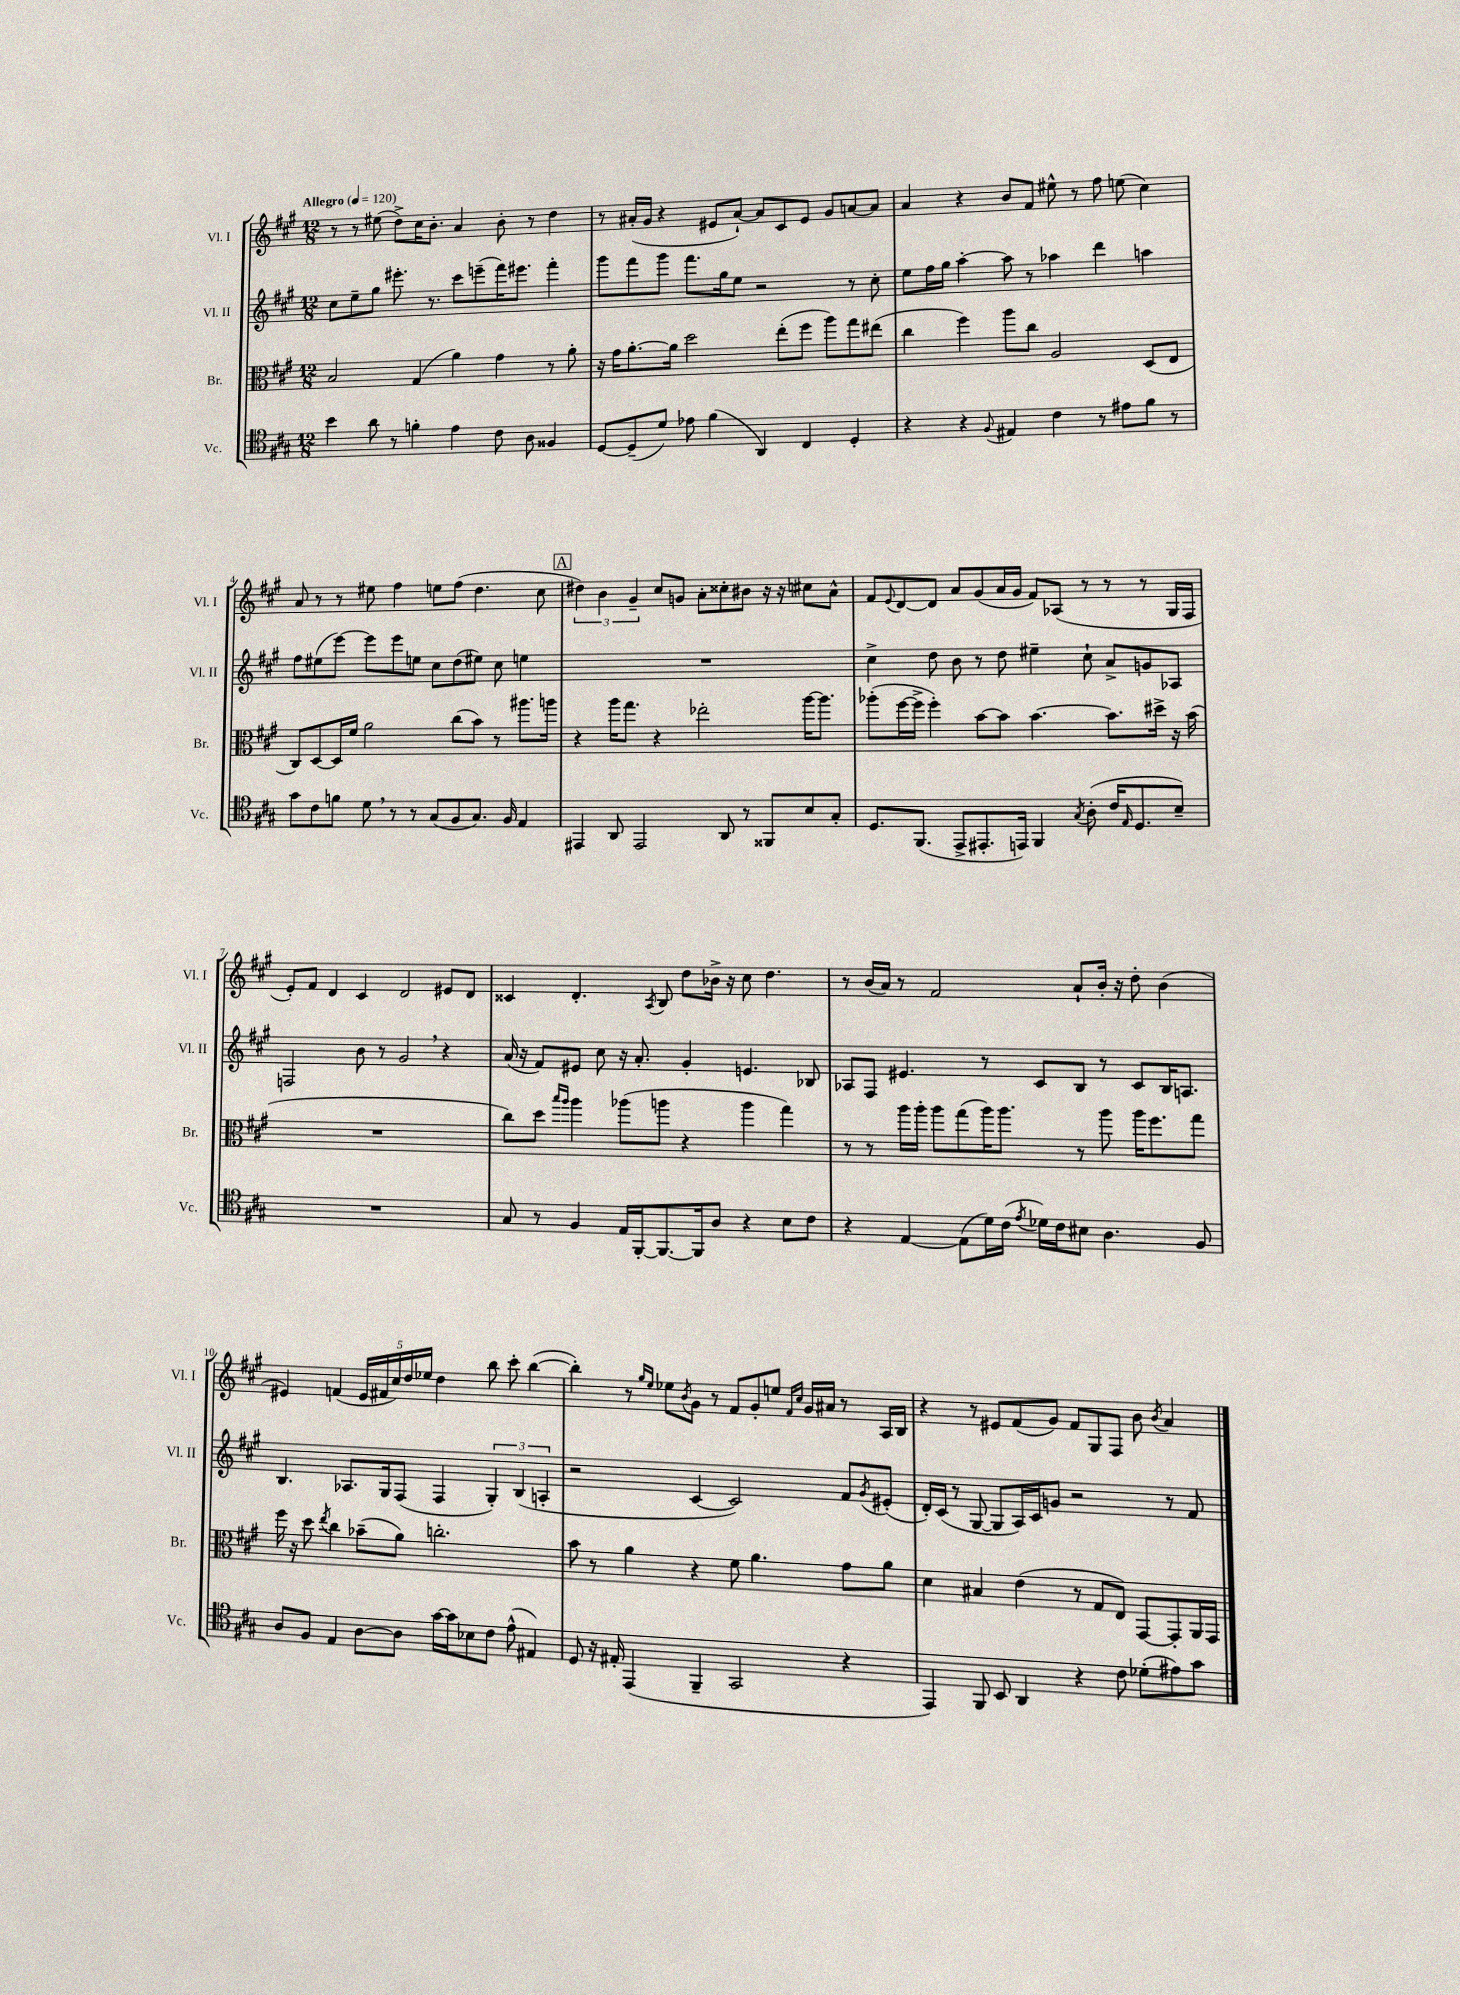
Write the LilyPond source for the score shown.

<<
\new StaffGroup <<
\new Staff = "s0" \with { instrumentName = "Vl. I" shortInstrumentName = "Vl. I" } {
    \clef treble \key a \major \numericTimeSignature \time 12/8 \tempo "Allegro" 4 = 120
    r8 r8 eis''8( d''8->) cis''16 b'8.-. a'4 b'8-. r8 d''4 |
    r8 ais'16-.( gis'16 r4 eis'8 ais'8~-!) ais'8 cis'8 eis'8 gis'8 a'8~ a'8 |
    a'4 r4 b'8 fis'8 eis''8-^ r8 fis''8 e''8( cis''4) |
    a'8 r8 r8 eis''8 fis''4 e''8 fis''8( d''4. cis''8 |
    \mark \markup { \box "A" } \tuplet 3/2 { dis''4) b'4 gis'4-- } cis''8 g'8 a'8-. cisis''8-. bis'8 r16 r16 cis''8 a'8-^ |
    fis'8 \appoggiatura { e'8 } d'8~ d'8 a'8 gis'8( a'16 gis'16 fis'8) aes8( r8 r8 r8 gis16 fis16 |
    e'8-.) fis'8 d'4 cis'4 d'2 eis'8 d'8 |
    cisis'4 d'4.-. \acciaccatura { a8 } b8 d''8 bes'16-> r16 cis''8 d''4. |
    r8 b'16( a'16) r8 fis'2 a'8-! b'16-. r16 d''8-. b'4( |
    eis'4) f'4( \tuplet 5/4 { eis'16 fis'16 cis''16) d''16 ees''16 } d''4 b''8 cis'''8-. b''4~( |
    b''4-.) r8 \grace { gis''16 e''16 } ees''8 \acciaccatura { b'8 } gis'8 r8 fis'8 gis'8-. e''8 \grace { fis'16 cis''16 } gis'16 ais'16 r8 a16 b16 |
    r4 r8 eis'8 fis'8( gis'8) fis'8 gis8 fis8 b'8 \acciaccatura { b'8 } a'4 \bar "|." |
}
\new Staff = "s1" \with { instrumentName = "Vl. II" shortInstrumentName = "Vl. II" } {
    \clef treble \key a \major \numericTimeSignature \time 12/8
    cis''8 e''8-- gis''8 eis'''8.-. r8. cis'''8 e'''8--( fis'''16) eis'''8. fis'''4-. |
    gis'''8 fis'''8 gis'''8 fis'''8. gis''16 e''8 r2 r8 cis''8-. |
    e''8 fis''16 gis''16 a''4~-. a''8 r8 aes''4 d'''4 a''4 |
    fis''8 eis''8( e'''8~) e'''8 e'''8 e''8 cis''8 d''8( eis''8) cis''8 e''4 |
    \mark \markup { \box "A" } R1. |
    cis''4-> d''8 b'8 r8 d''8 eis''4-- cis''8-! a'8-> g'8 aes8 |
    f2 b'8 r8 gis'2 \breathe r4 |
    a'16( r16 fis'8) eis'8 cis''8 r16 a'8.-. gis'4-. e'4. bes8 |
    aes8 fis8 eis'4. r8 cis'8 b8 r8 cis'8 b16 a8. |
    b4. aes8. gis16 fis8( fis4 \tuplet 3/2 { gis4-.) b4( a4-. } |
    r2 cis'4~ cis'2) fis'8 \acciaccatura { gis'8 } eis'8-.( |
    d'16-.) cis'16( r8 gis8~ gis8 a16) cis'16 g'8 r2 r8 fis'8 \bar "|." |
}
\new Staff = "s2" \with { instrumentName = "Br." shortInstrumentName = "Br." } {
    \clef alto \key a \major \numericTimeSignature \time 12/8
    b2 gis4( a'4) gis'4 r8 a'8-. |
    r16 gis'16 a'8.~-. a'16 d''2 e''8-.( fis''8 a''8) gis''8 eis''8( |
    cis''4 fis''4) a''8 cis''8 a2 d8( e8 |
    cis8) d8~ d16 fis'16 a'2 cis''8( b'8) r8 ais''8. a''16 |
    \mark \markup { \box "A" } r4 a''16 gis''8. r4 ees''2-. a''16~ a''8. |
    aes''8-.( fis''16~ fis''16-> fis''4-.) b'8~ b'8 b'4.~ b'8. dis''16-> r16 b'16( |
    R1. |
    cis''8) d''8 \grace { b''16 a''16 } a''4 aes''8( a''8 r4 a''4 gis''4) |
    r8 r8 a''16 a''16-. a''8 gis''8( a''16) a''8. r8 a''8 a''16 fis''8. gis''8 |
    fis''16 r16 d''8 \acciaccatura { e''8 } cis''4 bes'8--( a'8) c''2.-. |
    b'8 r8 a'4 r4 fis'8 a'4. gis'8 a'8 |
    d'4 bis4 e'4( r8 gis8 e8) gis,8~ gis,8-. a,16 gis,16 \bar "|." |
}
\new Staff = "s3" \with { instrumentName = "Vc." shortInstrumentName = "Vc." } {
    \clef tenor \key a \major \numericTimeSignature \time 12/8
    b'4 a'8 r8 f'4-. e'4 cis'8 a8 fisis4 |
    d8~ d8--( d'8) ees'8 fis'4( a,4) cis4 d4-. |
    r4 r4 \appoggiatura { fis8 } eis4 cis'4 r8 eis'8 fis'8 r8 |
    gis'8 cis'8 f'8 d'8 \breathe r8 r8 gis8( fis8 gis8.) fis16 e4 |
    \mark \markup { \box "A" } eis,4 a,8 eis,2 a,8 r8 fisis,8 b8 gis8-. |
    d8. fis,8.( e,8-> eis,8.-. e,16) fis,4 \acciaccatura { gis8 } a8-.( cis'16 \grace { e16 } d8. b8--) |
    R1. |
    gis8 r8 fis4 e16 fis,16~-. fis,8.~ fis,16 a8 r4 b8 cis'8 |
    r4 e4~ e8( d'16) cis'16( \acciaccatura { e'8 } des'16) cis'16 bis8 a4. fis8 |
    a8 fis8 e4 a8~ a8 gis'16~ gis'16 bes8 cis'8 e'8-^( eis4) |
    d8 r16 eis16-. e,4( fis,4-- gis,2 r4 |
    e,4) fis,8 b,8 a,4 r4 cis'8 des'8-.( eis'8) gis'8 \bar "|." |
}
>>
>>
